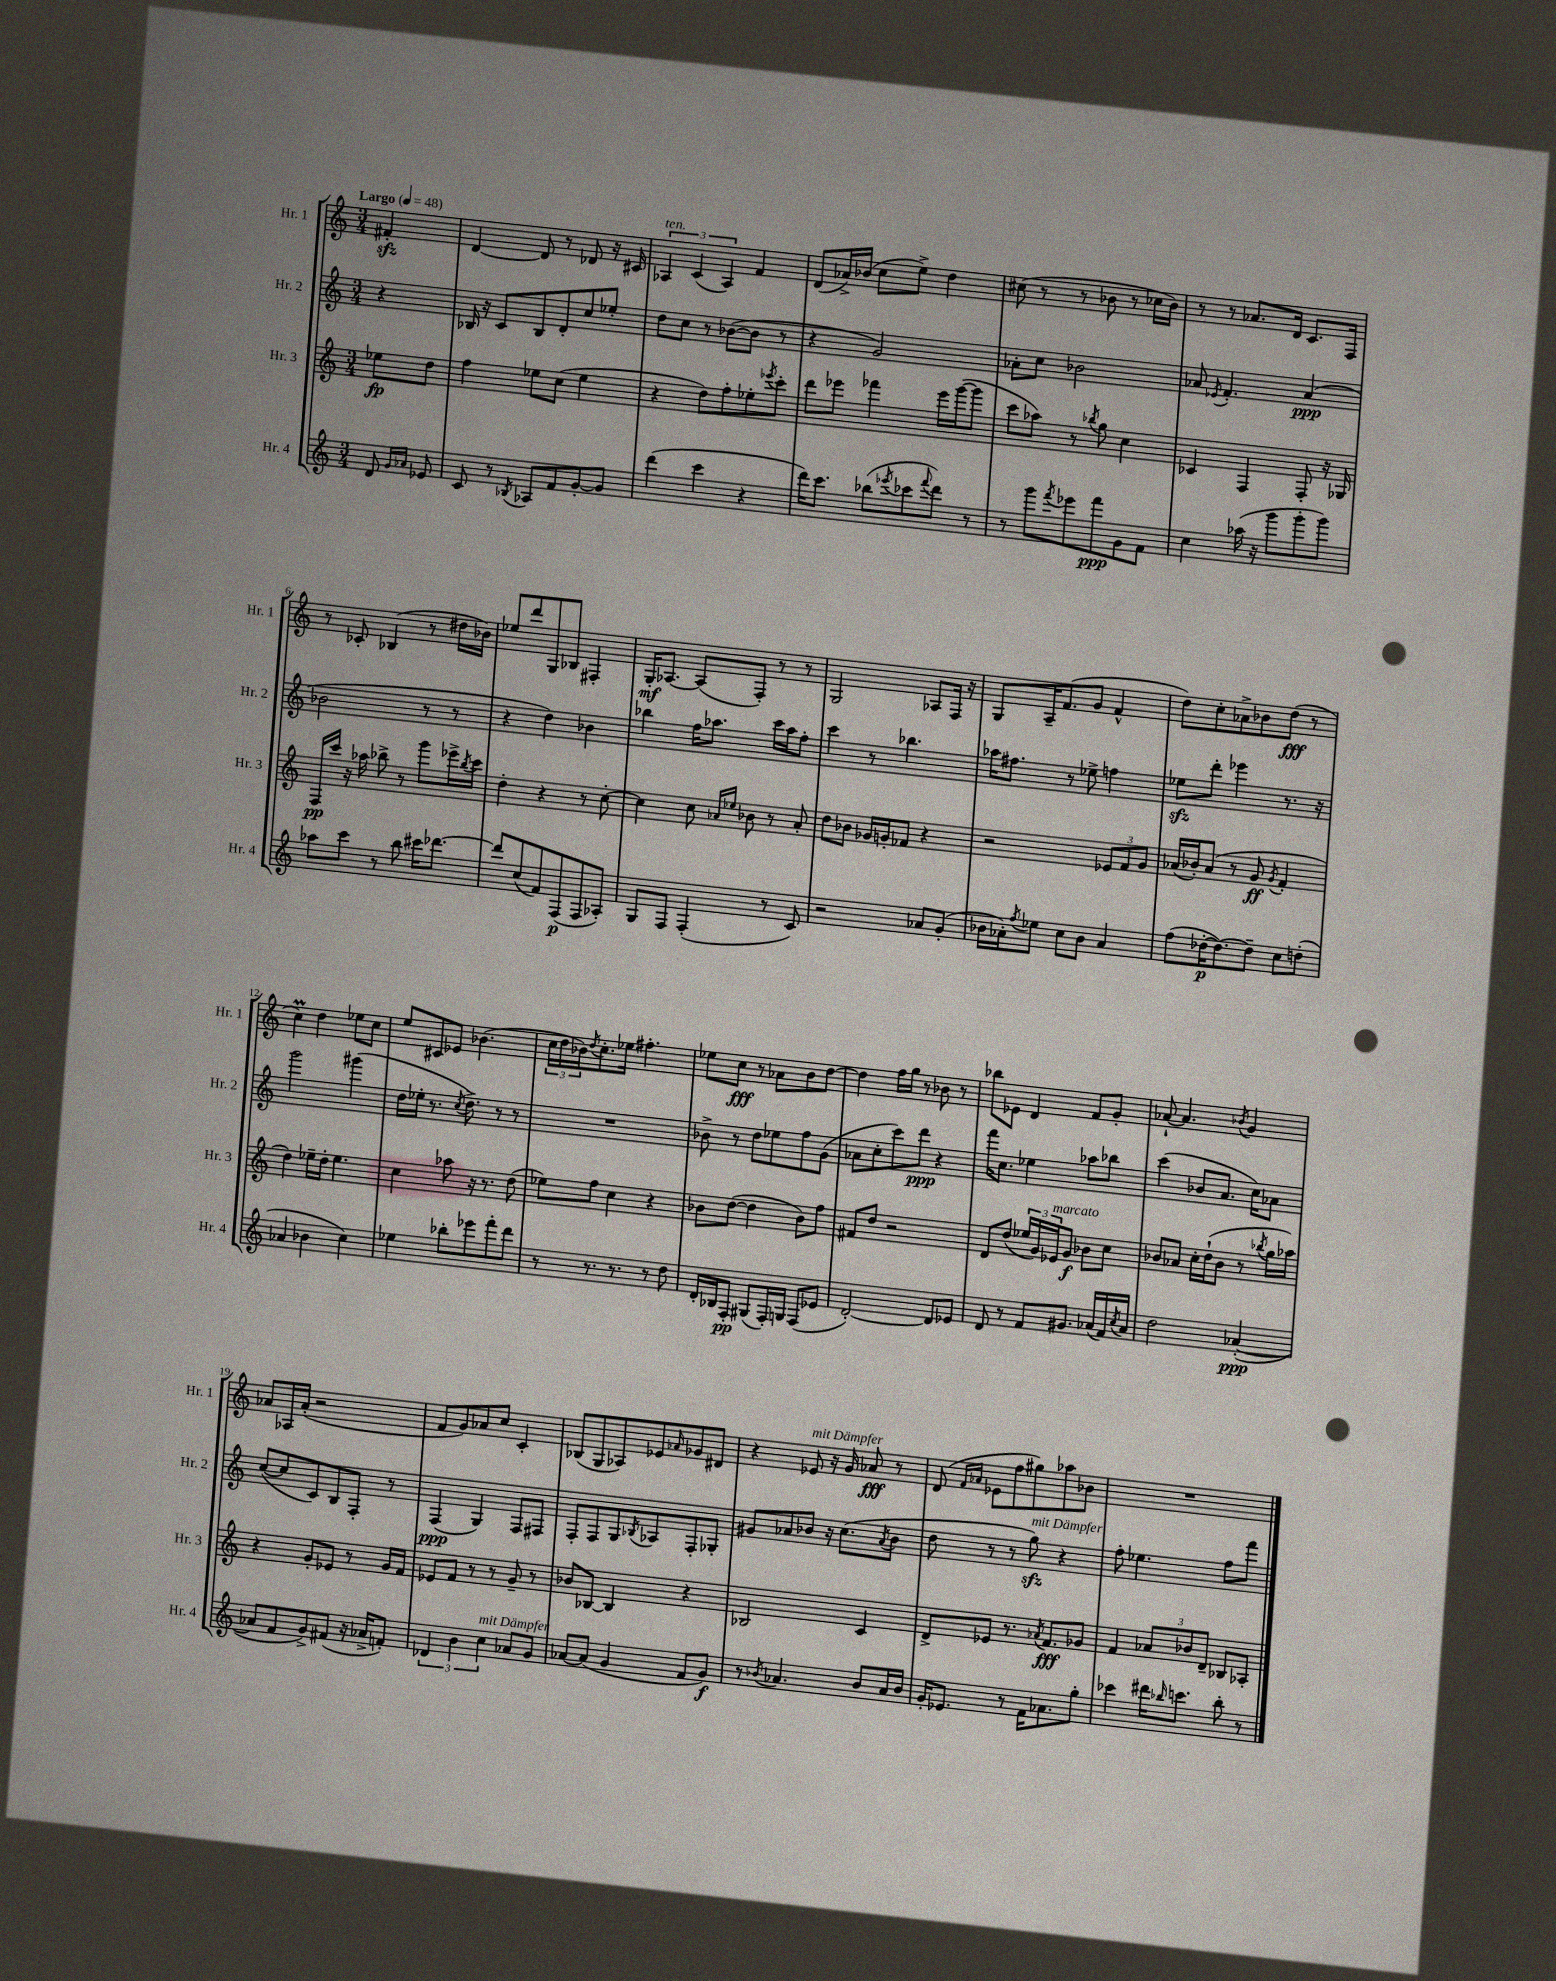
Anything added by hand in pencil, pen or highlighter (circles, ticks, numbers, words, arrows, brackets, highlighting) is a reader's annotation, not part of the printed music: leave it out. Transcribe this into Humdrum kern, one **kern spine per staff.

**kern	**dynam	**kern	**dynam	**kern	**dynam	**kern	**dynam
*part4	*part4	*part3	*part3	*part2	*part2	*part1	*part1
*staff4	*staff4	*staff3	*staff3	*staff2	*staff2	*staff1	*staff1
*I"Hr. 4	*	*I"Hr. 3	*	*I"Hr. 2	*	*I"Hr. 1	*
*I'Hr. 4	*	*I'Hr. 3	*	*I'Hr. 2	*	*I'Hr. 1	*
*clefG2	*	*clefG2	*	*clefG2	*	*clefG2	*
*k[]	*	*k[]	*	*k[]	*	*k[]	*
*M3/4	*	*M3/4	*	*M3/4	*	*M3/4	*
*MM48	*	*MM48	*	*MM48	*	*MM48	*
=	=	=	=	=	=	=	=
!	!	!	!	!	!	!LO:TX:a:B:t=Largo	!
8d/	.	8ee-X\L	fp	4r	.	4f#Xzz'/	.
16qqg/LL	.	.	.	.	.	.	.
16qqa-X/JJ	.	.	.	.	.	.	.
8e-X/	.	8dd\J	.	.	.	.	.
=1	=1	=1	=1	=1	=1	=1	=1
8c/	.	4ff\	.	16B-X/	.	[4d/	.
.	.	.	.	16r	.	.	.
8r	.	.	.	8c/L	.	.	.
8qB-X/	.	.	.	.	.	.	.
8A-X/L	.	8ee-X\L	.	8B-/	.	8d/]	.
8f/	.	(8cc\J	.	8d'/	.	8r	.
[8g'/	.	4ee-\	.	8cc/	.	8d-X/	.
8g/J]	.	.	.	8ee-X'/J	.	16r	.
.	.	.	.	.	.	16c#X/	.
=2	=2	=2	=2	=2	=2	=2	=2
!	!	!	!	!	!	!LO:TX:a:i:t=ten.	!
(4ddd\	.	4r	.	8dd\L	.	6A-X/	.
.	.	.	.	8cc\J	.	.	.
.	.	.	.	.	.	(6c/	.
4ccc\	.	8dd\L)	.	8r	.	.	.
.	.	.	.	.	.	6A-/)	.
.	.	8ff'\	.	([8b-X\L	.	.	.
4r	.	8ee-X'\	.	8b-\J]	.	4f/	.
.	.	8qeee-X/	.	.	.	.	.
.	.	8ccc'\J	.	8r	.	.	.
=3	=3	=3	=3	=3	=3	=3	=3
16ddd\KL)	.	8ddd\L	.	4r	.	(8d/L	.
8.ccc\J	.	.	.	.	.	.	.
.	.	8eee-X\J	.	.	.	16a-X^/L)	.
.	.	.	.	.	.	(16b-X/JJ	.
(8bb-X\L	.	4fff-X\	.	2g/)	.	8cc\L	.
8qeee-X/	.	.	.	.	.	.	.
8ccc-X\	.	.	.	.	.	8ee^\J)	.
8qqfff/	.	.	.	.	.	.	.
8ddd\J)	.	16eee-\LL	.	.	.	4dd\	.
.	.	([16ggg\J	.	.	.	.	.
8r	.	8ggg\J]	.	.	.	.	.
=4	=4	=4	=4	=4	=4	=4	=4
8r	.	8ccc\L	.	8a-X'\L	.	(8cc#X\	.
8ggg\L	.	8aa-X\J)	.	8cc\J	.	8r	.
8qfff/	.	.	.	.	.	.	.
8eee-X\	.	8r	.	2b-X\	.	8r	.
.	.	8qbb-X/	.	.	.	.	.
8fff\	ppp	8gg\	.	.	.	8b-X\	.
8g\	.	4cc\	.	.	.	8r	.
8f\J	.	.	.	.	.	16cc-X\LL	.
.	.	.	.	.	.	16b-\JJ)	.
=5	=5	=5	=5	=5	=5	=5	=5
4cc\	.	4c-X/	.	8a-X/	.	8r	.
.	.	.	.	8qe-X/	.	.	.
.	.	.	.	4.f'/	.	8r	.
(16aa-X\	.	4F/	.	.	.	8.a-X/L	.
16r	.	.	.	.	.	.	.
8ggg\L	.	.	.	.	.	.	.
.	.	.	.	.	.	16d/Jk	.
8ggg'\	.	8F'/	.	(4a-/	ppp	8.c/L	.
8ggg\J)	.	16r	.	.	.	.	.
.	.	16G-X/	.	.	.	16F/Jk	.
!!LO:LB:g=z
=6	=6	=6	=6	=6	=6	=6	=6
8aa-X\L	.	16F/LL	pp	2b-X\	.	8r	.
.	.	16ccc/JJ	.	.	.	.	.
8ccc\J	.	16r	.	.	.	8c-X'/	.
.	.	16aa-X\	.	.	.	.	.
8r	.	8bb-X^\	.	.	.	(4B-X/	.
8bb\	.	8r	.	.	.	.	.
16ccc#X\KL	.	8ggg\L	.	8r	.	8r	.
[8.ddd-X\J	.	.	.	.	.	.	.
.	.	16eee-X^\L	.	8r	.	16dd#X\LL	.
.	.	8qbb-/	.	.	.	.	.
.	.	16ccc\JJ	.	.	.	16b-X\JJ)	.
=7	=7	=7	=7	=7	=7	=7	=7
8ddd-/L]	.	4dd'\	.	4r	.	8ee-X/L	.
(8cc/	.	.	.	.	.	8ddd/	.
8f/)	.	4r	.	4dd\)	.	8G/	.
(8F/	p	.	.	.	.	8B-X/J	.
8F/	.	8r	.	4b-X\	.	4F#X'/	.
8A-X'/J)	.	[8cc'\	.	.	.	.	.
=8	=8	=8	=8	=8	=8	=8	=8
8G/L	.	4cc\]	.	4bb-X\	.	16G'/KL	mf
.	.	.	.	.	.	[8.A-X/J	.
8F/J	.	.	.	.	.	.	.
(4F'/	.	8cc\	.	16ff\KL	.	(8A-/L]	.
.	.	.	.	8.aa-X\J	.	.	.
.	.	16qqa-X/LL	.	.	.	.	.
.	.	16qqee-X/JJ	.	.	.	.	.
.	.	8b-X\	.	.	.	8F'/J)	.
8r	.	8r	.	16ccc\LL	.	8r	.
.	.	.	.	16aa-\J	.	.	.
8c/)	.	8a-'/	.	8ff'\J	.	8r	.
=9	=9	=9	=9	=9	=9	=9	=9
2r	.	8dd\L	.	4ccc\	.	2G/	.
.	.	8b-X\J	.	.	.	.	.
.	.	16g-X/LL	.	8r	.	.	.
.	.	16gn'/J	.	.	.	.	.
.	.	8f-X/J	.	4.bb-X\	.	.	.
8a-X/L	.	4r	.	.	.	8A-X/L	.
(8g'/J	.	.	.	.	.	16F/Jk	.
.	.	.	.	.	.	16r	.
=10	=10	=10	=10	=10	=10	=10	=10
16b-X\LL	.	2r	.	16aa-X\KL	.	8G/L	.
16a-X'\J)	.	.	.	8.ff#X\J	.	.	.
8qff/	.	.	.	.	.	.	.
8ee-X\J	.	.	.	.	.	16A~/K	.
.	.	.	.	.	.	(8.f/	.
8cc\L	.	.	.	8r	.	.	.
8b-\J	.	.	.	8ee-X^\	.	8g/J	.
4a-/	.	12e-X/L	.	4ffn\	.	4f^^/	.
.	.	12f/	.	.	.	.	.
.	.	12g/J	.	.	.	.	.
=11	=11	=11	=11	=11	=11	=11	=11
(8ff\L	.	(16a-X/LL	.	8ee-Xzz\L	.	8dd\L)	.
.	.	16b-X'/J)	.	.	.	.	.
[16dd-X'\K	p	(8a-/J	.	8ddd'\J	.	8cc'\	.
8.dd-\_)	.	.	.	.	.	.	.
.	.	8r	.	4eee-X\	.	8a-X^\	.
8dd-~\J]	.	8g/	ff	.	.	8b-X\	.
.	.	8qg/	.	.	.	.	.
8cc\L	.	4f'/	.	8.r	.	(8dd\J	fff
(8ddn'\J	.	.	.	.	.	8r	.
.	.	.	.	16r	.	.	.
!!LO:LB:g=z
=12	=12	=12	=12	=12	=12	=12	=12
4a-X/	.	4dd\)	.	2ggg\	.	4ccM\)	.
4b-X\	.	16ee-X~\LL	.	.	.	4dd\	.
.	.	16dd'\JJ	.	.	.	.	.
.	.	4.ee-\	.	.	.	.	.
4cc\)	.	.	.	(4ggg#X\	.	8ee-X\L	.
.	.	.	.	.	.	8cc\J	.
=13	=13	=13	=13	=13	=13	=13	=13
4ee-X\	.	4cc\	.	16dd\LL	.	8ee/L	.
.	.	.	.	16ee-X'\JJ	.	.	.
.	.	.	.	8.r	.	8c#X/	.
8bb-X'\L	.	8aa-X\	.	.	.	8e-X/J	.
.	.	.	.	8qcc/	.	.	.
.	.	.	.	8.dd^\)	.	.	.
8eee-X\	.	16r	.	.	.	(4.b-X\	.
.	.	8.r	.	.	.	.	.
8fff'\	.	.	.	8r	.	.	.
8ddd\J	.	(8dd\	.	8r	.	.	.
=14	=14	=14	=14	=14	=14	=14	=14
8r	.	8ee-X\L)	.	2.r	.	24cc\LL	.
.	.	.	.	.	.	24dd\	.
.	.	.	.	.	.	24b-X\J)	.
.	.	.	.	.	.	8qdd/	.
8.r	.	8ff\J	.	.	.	8.cc'\	.
.	.	4cc\	.	.	.	.	.
8.r	.	.	.	.	.	16ee-X\Jk	.
.	.	.	.	.	.	4.ff#X'\	.
8r	.	4r	.	.	.	.	.
8dd\	.	.	.	.	.	.	.
=15	=15	=15	=15	=15	=15	=15	=15
16d'/LL	.	8b-X\L	.	8b-X^\	.	8ee-X\L	.
16B-X/J	.	.	.	.	.	.	.
8F'/J	pp	([8dd\J	.	8r	.	8cc\J	fff
(8G#X/L	.	4dd\]	.	8dd\L	.	8r	.
16F'/L)	.	.	.	8ee-X\	.	8a-X\L	.
16Gn/JJ	.	.	.	.	.	.	.
(8F/L	.	8b-\L)	.	8ff\	.	8b\	.
8e-X/J	.	8ff\J	.	(8g\J	.	[8dd\J	.
=16	=16	=16	=16	=16	=16	=16	=16
[2d'/)	.	8f#X/L	.	8a-X\L	.	4dd\]	.
.	.	8dd/J	.	8cc'\	.	.	.
.	.	2r	.	8ccc\)	.	16ff\LL	.
.	.	.	.	.	.	16gg\JJ	.
.	.	.	.	8ddd\J	ppp	8r	.
8d/L]	.	.	.	4r	.	8b-X\	.
8e-X/J	.	.	.	.	.	8r	.
=17	=17	=17	=17	=17	=17	=17	=17
8d/	.	8d/L	.	16fff\KL	.	8bb-X\L	.
.	.	.	.	8.cc\J	.	.	.
8r	.	(8dd/J	.	.	.	8e-X\J	.
8f/L	.	24ee-X/LL	.	4ee-X\	.	4d/	.
.	.	24g/)	.	.	.	.	.
!	!	!LO:TX:a:i:t=marcato	!	!	!	!	!
.	.	24e-X/J	.	.	.	.	.
8.g#X/J	.	8g/J	f	.	.	.	.
.	.	8b-X\L	.	8aa-X\L	.	8f/L	.
(16a-X/LL	.	.	.	.	.	.	.
16f/)	.	8cc\J	.	8bb-X\J	.	8g'/J	.
8qcc/	.	.	.	.	.	.	.
16a-/JJ	.	.	.	.	.	.	.
=18	=18	=18	=18	=18	=18	=18	=18
2dd\	.	8b-X/L	.	(4ccc\	.	[8a-X`/	.
.	.	8a-X/J	.	.	.	4.a-/]	.
.	.	16cc'\LL	.	8b-X/L	.	.	.
.	.	(16dd`\J	.	.	.	.	.
.	.	8b-\J	.	8.a/J	.	.	.
.	.	.	.	.	.	8qb-X/	.
([4a-X'/	ppp	8r	.	.	.	4g/	.
.	.	.	.	16cc\KL)	.	.	.
.	.	8qbb-X/	.	.	.	.	.
.	.	16gg\LL	.	8a-X\J	.	.	.
.	.	16aa-X\JJ)	.	.	.	.	.
!!LO:LB:g=z
=19	=19	=19	=19	=19	=19	=19	=19
8a-X/L]	.	4r	.	([8cc/L	.	8a-X/L	.
8f/	.	.	.	8cc/]	.	16A-X/L	.
.	.	.	.	.	.	(16a-'/JJ	.
8g^/)	.	8g'/L	.	8c/)	.	2r	.
(8f#X/J	.	8e-X/J	.	8B/	.	.	.
16r	.	8r	.	8F'/J	.	.	.
16a-X^/KL	.	.	.	.	.	.	.
8fn'/J)	.	16g/LL	.	8r	.	.	.
.	.	16f/JJ	.	.	.	.	.
=20	=20	=20	=20	=20	=20	=20	=20
6d-X/	.	8e-X/L	.	(4F/	ppp	8f/L	.
.	.	8f/J	.	.	.	8g/)	.
6b\	.	.	.	.	.	.	.
.	.	8r	.	4G/)	.	8a-X/	.
!LO:TX:a:i:t=mit Dämpfer	!	!	!	!	!	!	!
6cc\	.	.	.	.	.	.	.
.	.	8r	.	.	.	8cc/J	.
8a-X/L	.	8g~/	.	8F/L	.	4c'/	.
8g/J	.	8r	.	8F#X/J	.	.	.
=21	=21	=21	=21	=21	=21	=21	=21
[8a-X/L	.	8b-X/L	.	8F'/L	.	(8B-X/L	.
(8a-/J]	.	[8B-X/J	.	8F/	.	8G/	.
4g/	.	4B-/]	.	8G/	.	8A-X/)	.
.	.	.	.	8qB-X/	.	.	.
.	.	.	.	8A-X/	.	8e-X/	.
.	.	.	.	.	.	16qqa-X/	.
8f/L	.	4r	.	8F'/	.	8g-X/	.
8g/J)	f	.	.	8G-X'/J	.	8d#X/J	.
=22	=22	=22	=22	=22	=22	=22	=22
8r	.	2B-X/	.	8g#X/L	.	4r	.
8qb-X/	.	.	.	.	.	.	.
4.a-X/	.	.	.	8a-X/	.	.	.
!	!	!	!	!	!	!LO:TX:a:i:t=mit Dämpfer	!
.	.	.	.	8b-X/J	.	8e-X/	.
.	.	.	.	16r	.	16r	.
.	.	.	.	(8.cc\L	.	16g/	.
8b-/L	.	4c/	.	.	.	8a-X/	fff
.	.	.	.	8qa-/	.	.	.
16a-/L	.	.	.	8b-\J	.	8r	.
16b-/JJ	.	.	.	.	.	.	.
=23	=23	=23	=23	=23	=23	=23	=23
16g'/KL	.	8d^/L	.	8dd\	.	(8d/	.
8.e-X/J	.	.	.	.	.	.	.
.	.	.	.	.	.	16qqf/LL	.
.	.	.	.	.	.	16qqa-X/JJ	.
.	.	8e-X/J	.	8r	.	8e-X\L	.
8r	.	8.r	.	8r	.	8ff\	.
!	!	!	!	!LO:TX:a:i:t=mit Dämpfer	!	!	!
16f\KL	.	.	.	8ggzz\)	.	8gg#X\)	.
.	.	8qa-X/	.	.	.	.	.
8.a-X\	.	8.f/L	fff	.	.	.	.
.	.	.	.	4r	.	8aa-X\	.
8gg'\J	.	8g-X/J	.	.	.	8b-X\J	.
=24	=24	=24	=24	=24	=24	=24	=24
4ccc-X\	.	4f/	.	8ff'\	.	2.r	.
.	.	.	.	4.ee-X\	.	.	.
16ddd#X\KL	.	12a-X/L	.	.	.	.	.
16qqbb-X/	.	.	.	.	.	.	.
8.cccn\J	.	.	.	.	.	.	.
.	.	12b-X/	.	.	.	.	.
.	.	12d~/J	.	.	.	.	.
8bb-'\	.	8B-X/L	.	8ff\L	.	.	.
8r	.	8A-X'/J	.	8fff\J	.	.	.
==	==	==	==	==	==	==	==
*-	*-	*-	*-	*-	*-	*-	*-
